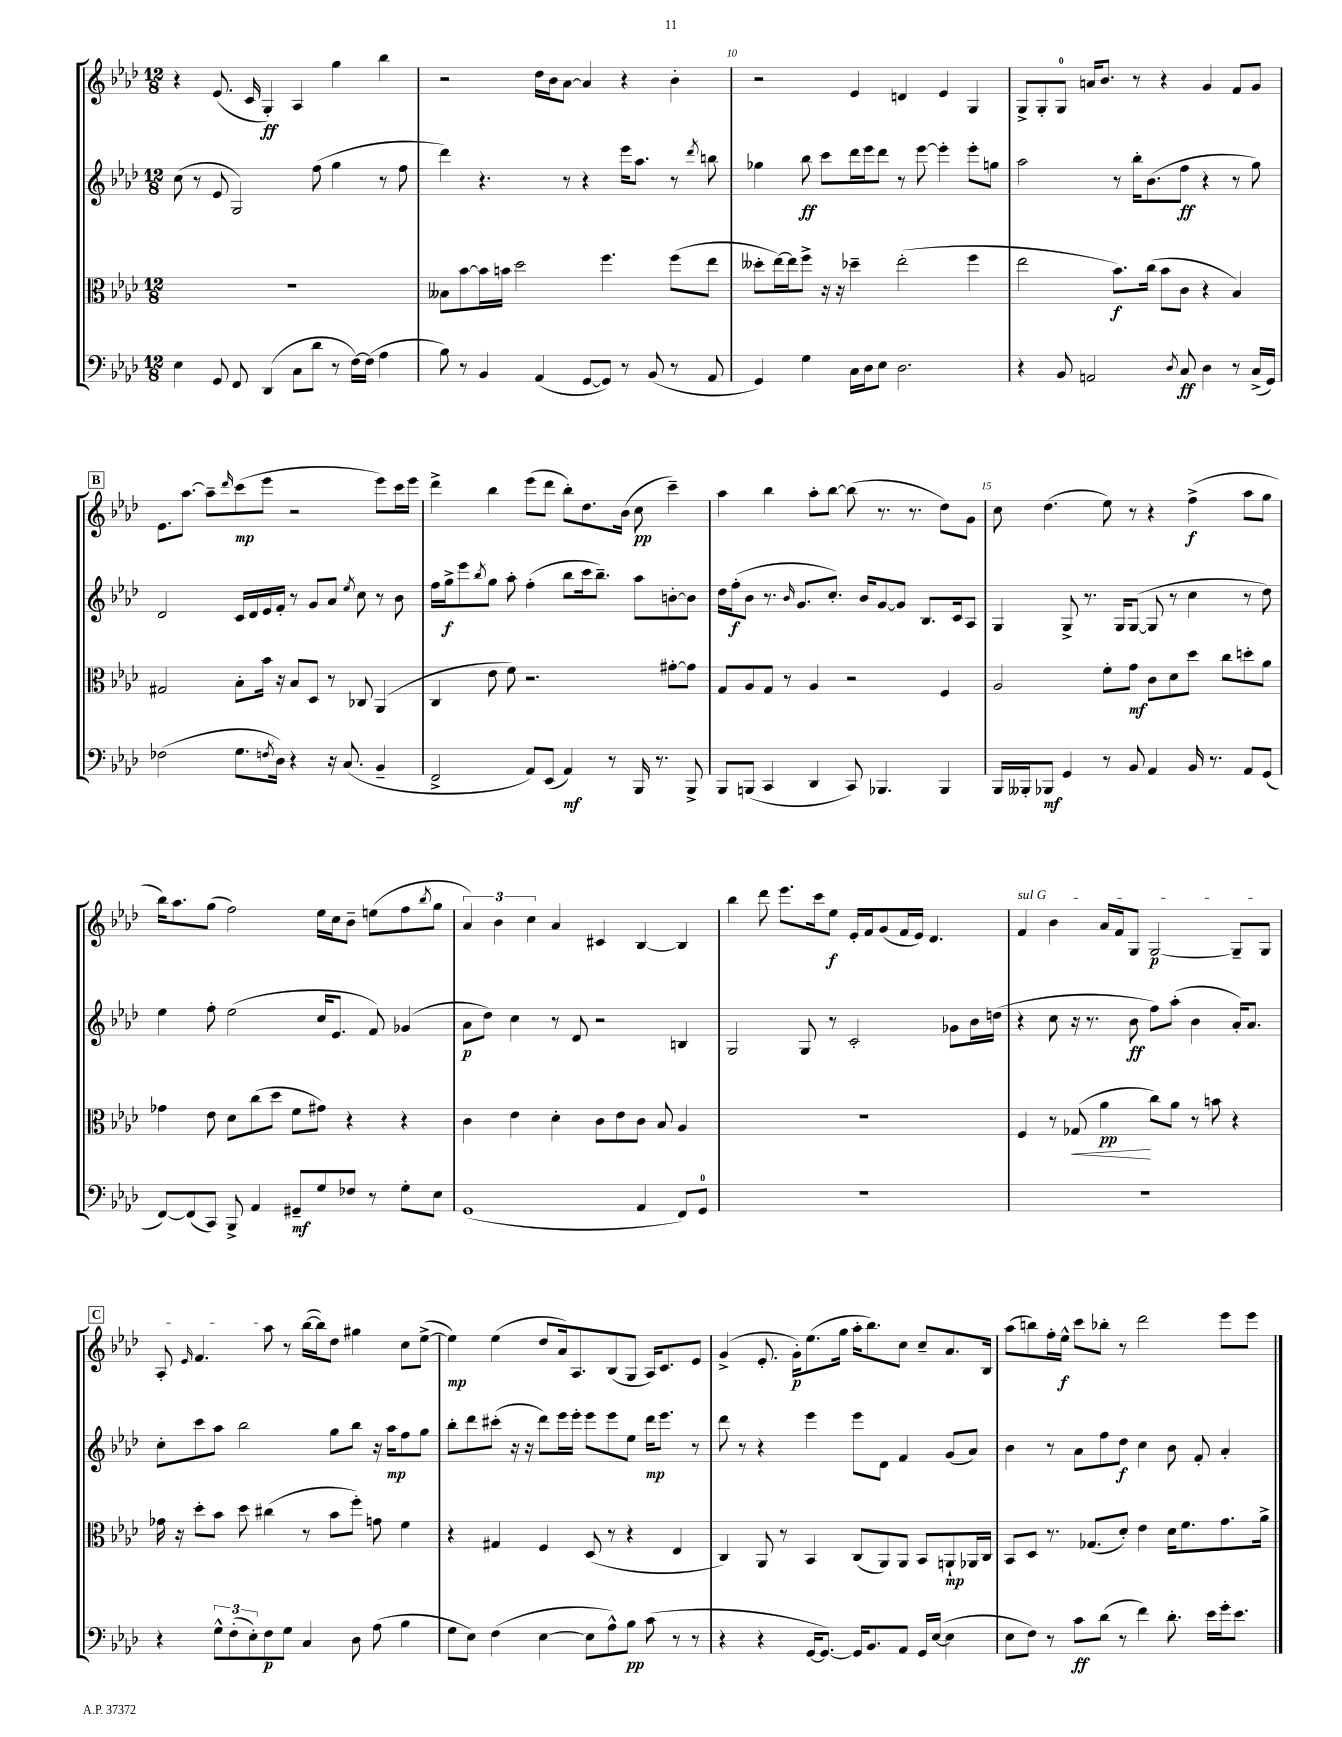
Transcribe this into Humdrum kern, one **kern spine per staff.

**kern	**kern	**kern	**kern
*staff4	*staff3	*staff2	*staff1
*clefF4	*clefC3	*clefG2	*clefG2
*k[b-e-a-d-]	*k[b-e-a-d-]	*k[b-e-a-d-]	*k[b-e-a-d-]
*M12/8	*M12/8	*M12/8	*M12/8
4E-	1.r	(8cc	4r
.	.	8r	.
8GG	.	8e-	(8.e-
8FF	.	2G)	.
.	.	.	16c
(4DD-	.	.	4G')
8C	.	.	4A-
8d-	.	(8ff	.
8r	.	4gg	4gg
[16F)	.	.	.
(16F]	.	.	.
4A-	.	8r	4bb-
.	.	8ff	.
=	=	=	=
8B-)	8B--	4ddd-)	2r
8r	[8b-	.	.
4BB-	16b-]	4.r	.
.	16b	.	.
.	2dd-	.	.
(4AA-	.	.	16dd-
.	.	.	16b-
.	.	8r	[8a-
[8GG	.	4r	4a-]
8GG])	4.ff	.	.
8r	.	16eee-	4r
.	.	8.aa-	.
(8BB-	.	.	.
8r	(8ff	8r	4b-'
.	.	8qddd-	.
8AA-	8ee-	8bb	.
=	=	=	=
4GG)	8dd--'	4gg-	2r
.	[16ee-)	.	.
.	16ee-]	.	.
4G	8ff^	8bb-	.
.	16r	8ccc	.
.	16r	.	.
16C	4dd-~	16ddd-	4e-
16D-	.	16eee-	.
8E-	.	8ddd-	.
2.D-	(2ee-'	8r	4d
.	.	[8eee-	.
.	.	4eee-']	4e-
.	4ff	8eee-'	4G
.	.	8gg	.
=	=	=	=
4r	2ee-	2aa-	8G^
.	.	.	8G'
8BB-	.	.	8G
2AA	.	.	16a
.	.	.	8.b-
.	8.b-)	8r	.
.	.	16bb-'	8r
.	(16cc	(8.b-	.
.	8b-	.	4r
8qD-	.	.	.
8C	8c	8ff	.
4D-	4r	4r	4g
8r	4B-)	8r	8f
(16C^	.	8gg)	8g
16GG)	.	.	.
=	=	=	=
(2F-	2G#	2d-	8.e-
.	.	.	[8.aa-
.	.	.	8aa-~]
.	.	.	16qqddd-
8.G	8B-'	16c	(8ccc
.	.	16d-	.
.	16b-	16e-	8eee-
8qF	.	.	.
16D-)	16r	16f'	.
4r	8B-	8r	2r
.	8D-	8g	.
16r	8r	8a-	.
(8.C	.	.	.
.	.	8qee-	.
.	8C-	8cc	.
4BB-~	(4AA-	8r	8eee-)
.	.	8b-	16ccc
.	.	.	16eee-
=	=	=	=
2FF^	4C	16ff	4ddd-^
.	.	16gg^	.
.	.	8eee-	.
.	.	8qbb-	.
.	8e-	8gg	4bb-
.	8f)	8aa-'	.
8AA-)	2.r	(4ff'	(8eee-
(8EE-	.	.	8ddd-
4AA-)	.	8bb-	8bb-')
.	.	16ccc	8.dd-
.	.	8.bb-~)	.
8r	.	.	.
.	.	.	(16b-
16BBB-	.	8aa-	8cc
8.r	.	.	.
.	[8g#'	[8b'	4ccc~)
8BBB-^	8g#]	8b]	.
=	=	=	=
8BBB-	8G	16dd-	4aa-
.	.	(16ff'	.
(8BBB	8A-	8b-	.
4CC	8G	8.r	4bb-
.	8r	.	.
.	.	16qqb-	.
.	.	8.g	.
4DD-	4A-	.	8aa-'
.	.	8.cc')	[8bb-
8CC)	2r	.	(8bb-]
.	.	16b-	.
4.BBB-	.	[8g	8.r
.	.	8g]	.
.	.	.	8.r
.	.	8.B-	.
4BBB-	4F	.	8dd-)
.	.	16c	.
.	.	8A-	8g
=	=	=	=
16BBB-	2A-	4G	8cc
16BBB--'	.	.	.
8BBB-	.	.	(4.dd-
4GG	.	8G^	.
.	.	8.r	.
8r	8f'	.	8ee-)
.	.	16G	.
8BB-	8g	([8G	8r
4AA-	8c	8G]	4r
.	8d-	8r	.
16BB-	8dd-	4cc	(4ff^
8.r	.	.	.
.	8cc	.	.
8AA-	8dd'	8r	8aa-
(8GG	8a-	8dd-)	8gg
=	=	=	=
[8FF)	4g-	4ee-	16bb-)
.	.	.	8.aa-
(8FF]	.	.	.
8CC)	8e-	8ff'	(8gg
8BBB-^	8d-	(2ee-	2ff)
4AA-	(8cc	.	.
.	8dd-	.	.
8GG#~	8f	.	.
8G	8g#)	16cc	16ee-
.	.	8.e-	16cc
8F-	4r	.	8b-~
8r	.	8f)	(8ee
8G'	4r	(4g-	8ff
.	.	.	8qbb-
8E-	.	.	8gg
=	=	=	=
(1GG	4c	8a-	6a-)
.	.	8dd-)	.
.	.	.	6b-
.	4e-	4cc	.
.	.	.	6cc
.	4d-'	8r	4a-
.	.	8d-	.
.	8c	2r	4c#
.	8e-	.	.
4AA-	8c	.	[4B-
.	8B-	.	.
8FF)	4A-	4B	4B-]
8GG	.	.	.
=	=	=	=
1.r	1.r	2G	4bb-
.	.	.	8ddd-
.	.	.	8.eee-
.	.	8G	.
.	.	.	16ccc
.	.	8r	8ee-
.	.	2c'	16e-'
.	.	.	16f
.	.	.	(8g
.	.	.	16f
.	.	.	16e-)
.	.	.	4.d-
.	.	8g-	.
.	.	16b-	.
.	.	(16dd	.
=	=	=	=
1.r	4F	4r	4f
.	8r	8cc	4b-
.	(8G-	16r	.
.	.	8.r	.
.	4a-	.	16a-
.	.	.	16f
.	.	8b-	8G
.	8cc)	8ff)	[2G
.	8a-	(8aa-'	.
.	8r	4b-	.
.	8b	.	.
.	4r	16a-')	8G~]
.	.	8.a-	.
.	.	.	8G
=	=	=	=
4r	16g-	8cc'	8A-'
.	16r	.	.
.	.	.	16qqe-
.	8dd-'	8ccc	4.f
12G^^	8b-	8aa-	.
(12F'	.	.	.
.	8dd-	2bb-	.
12E-')	.	.	.
8F	(4cc#	.	8aa-
8G	.	.	8r
4C	8r	.	([16bb-
.	.	.	16bb-])
.	8b-	8gg	8dd-
8D-	8ff')	8bb-	4gg#
(8A-	8g	16r	.
.	.	16aa-	.
4B-	4f	8ff	8cc
.	.	8gg	([8ee-^
=	=	=	=
8G	4r	8bb-'	4ee-])
8E-)	.	8ddd-	.
(4F	4G#	(8ccc#'	(4ee-
.	.	16r	.
.	.	16r	.
[4E-	4F	8ddd-)	8dd-
.	.	16eee-	16a-)
.	.	16eee-'	8.A-
8E-]	(8D-	8eee-	.
8A-^^)	8r	8eee-	(8B-
8B-	4r	8ee-	8G
(8c	.	16ddd-	16A-)
.	.	8.eee-	8.c
8r	4E-	.	.
8r	.	8r	8e-
=	=	=	=
4r	4C)	8ddd-	(4g^
.	.	8r	.
4r	8AA-	4r	8.e-'
.	8r	.	.
.	.	.	16g')
[16GG	4BB-	4eee-	(8.ee-
8.GG_)	.	.	.
.	.	.	16gg
16GG]	(8C	8eee-	16aa-'
8.BB-	.	.	8.bb-)
.	8AA-)	8d-	.
8AA-	8AA-	4f	8cc
16GG	8BB-	.	8cc~
([16E-	.	.	.
4E-]	8AA`	(8g	8.a-
.	16AA-	8a-)	.
.	16C	.	16B-
=	=	=	=
8E-	8BB-	4b-	(8aa-
8F)	8D-	.	8bb)
8r	8.r	8r	16ff'
.	.	.	16ee-^^
8c	.	8a-	8ccc
.	(8.G-	.	.
(8d-	.	8ff	8bb-'
8r	8d-')	8dd-	8r
4f)	4e-	4cc	2ddd-
8.d-'	16d-	8b-	.
.	8.f	.	.
.	.	8f'	.
16e-	.	.	.
16g'	8.g	4a-'	8eee-
8.e-	.	.	.
.	.	.	8eee-
.	16a-^	.	.
==	==	==	==
*-	*-	*-	*-
